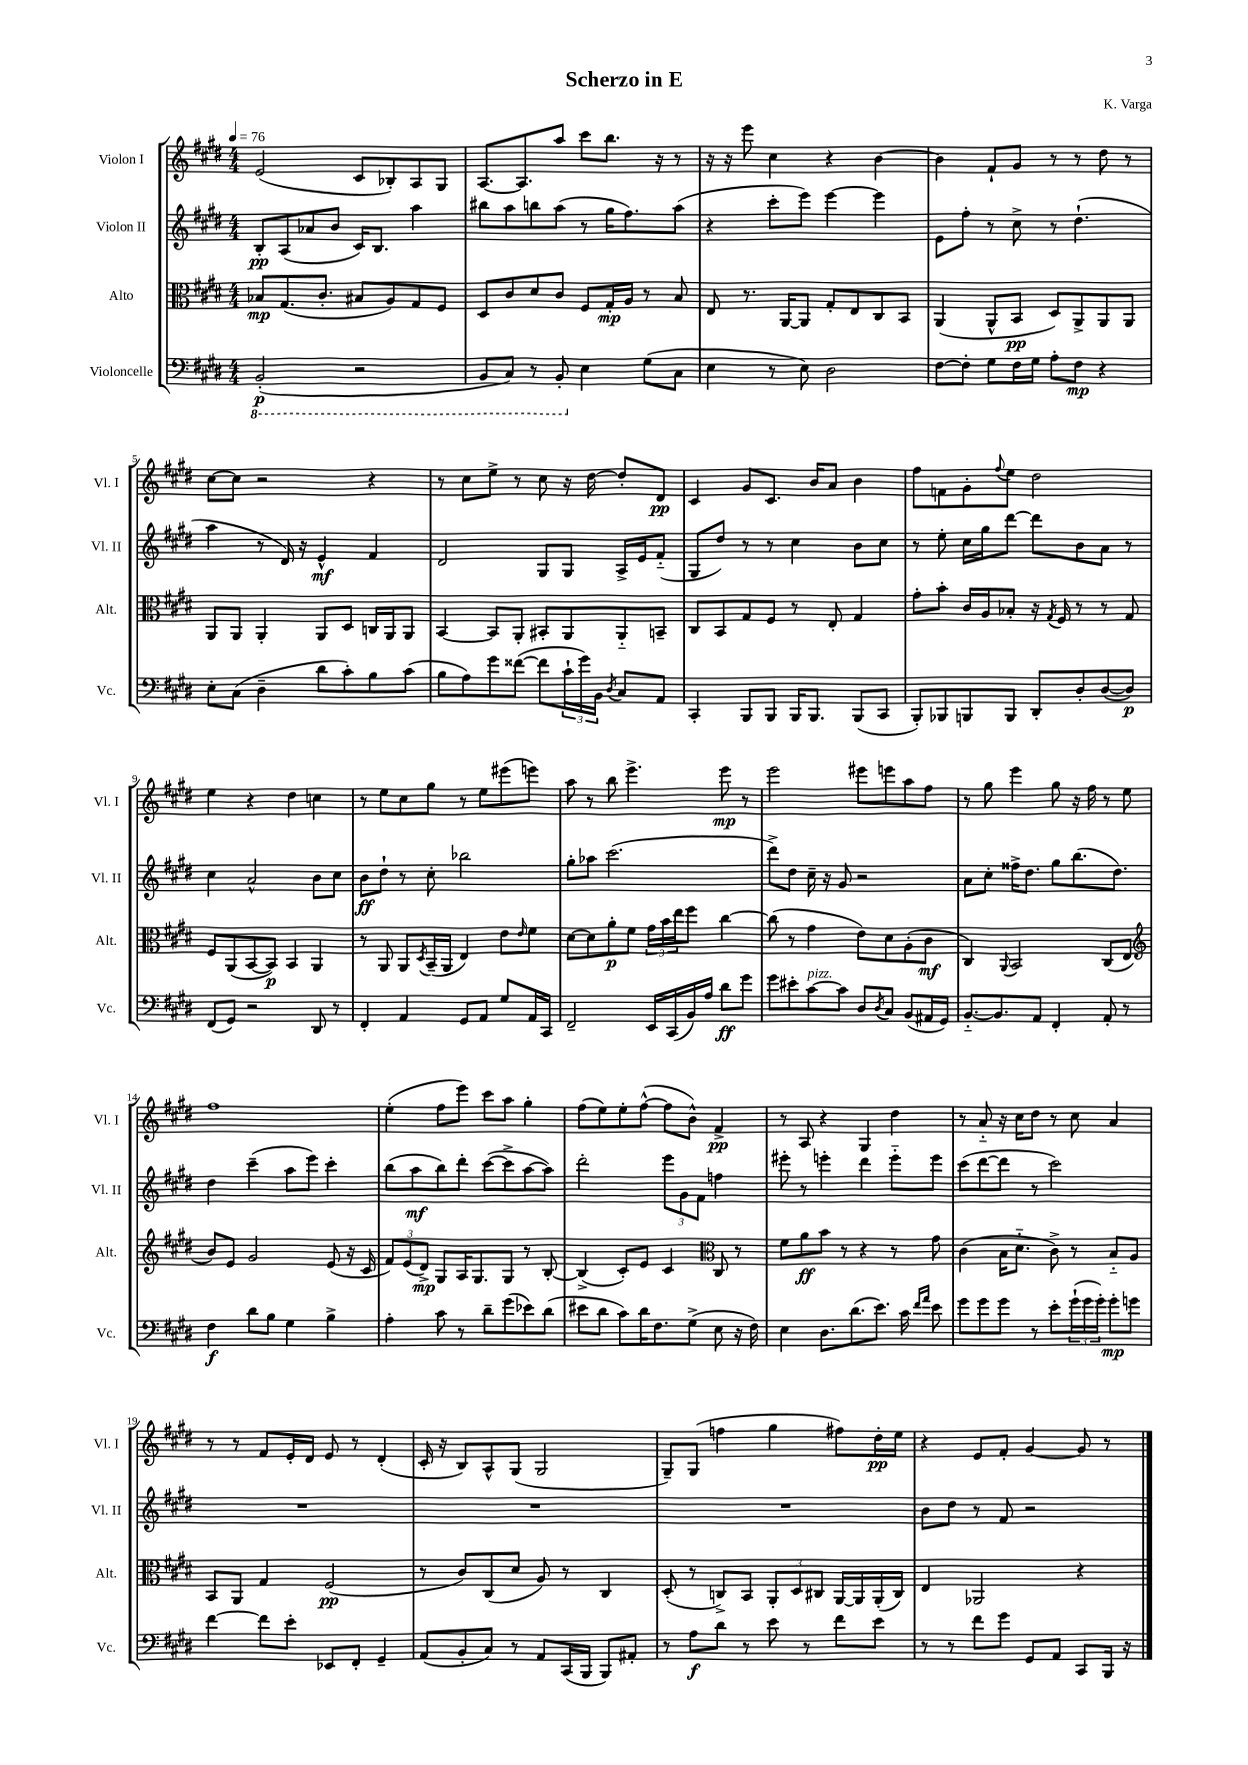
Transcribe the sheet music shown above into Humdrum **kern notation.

**kern	**kern	**kern	**kern
*staff4	*staff3	*staff2	*staff1
*clefF4	*clefC3	*clefG2	*clefG2
*k[f#c#g#d#]	*k[f#c#g#d#]	*k[f#c#g#d#]	*k[f#c#g#d#]
*M4/4	*M4/4	*M4/4	*M4/4
*MM76	*MM76	*MM76	*MM76
(2BBB'	8B-	8B'	(2e
.	(8.G#	(8A	.
.	.	8a-	.
.	8.c#'	.	.
.	.	8b	.
2r	8B#	16c#)	8c#
.	.	8.B	.
.	8A)	.	8B-')
.	8G#	4aa	8A
.	8F#	.	8G#
=	=	=	=
8BBB	8D#	8bb#	[8.A
8CC#)	8c#	8aa	.
.	.	.	8.A]
8r	8d#	8bb	.
8BBB'	8c#	(8aa	8aa
4E	8F#	8r	8ccc#
.	16G#'	16gg#	8.bb
.	16A	8.ff#)	.
(8G#	8r	.	.
.	.	.	16r
8C#	8B	(8aa	8r
=	=	=	=
4E	8E	4r	16r
.	.	.	16r
.	8.r	.	8eee
8r	.	8ccc#'	4cc#
.	[16AA	.	.
8E)	8AA]	8eee)	.
2D#	8G#'	[4eee	4r
.	8E	.	.
.	8C#	4eee]	[4b
.	8BB	.	.
=	=	=	=
[8F#	(4AA	8e	4b]
8F#']	.	8ff#'	.
8G#	8AA^^	8r	8f#`
16F#	8BB	8cc#^	8g#
16G#	.	.	.
8A'	8D#)	8r	8r
8F#	8AA^	(4.dd#`	8r
4r	8AA	.	8dd#
.	8AA	.	8r
=	=	=	=
8E'	8AA	4aa	[8cc#
(8C#	8AA	.	8cc#]
4D#~	4AA'	8r	2r
.	.	16d#)	.
.	.	16r	.
8d#	8AA	4e^^	.
8c#')	8D#	.	.
8B	16C	4f#	4r
.	16AA	.	.
(8c#	8AA	.	.
=	=	=	=
8B	[4BB	2d#	8r
8A)	.	.	8cc#
8g#	8BB]	.	8ee^
([8f##	8AA'	.	8r
8f##]	8BB#'	8G#	8cc#
24c#`	8AA	8G#	16r
24g#)	.	.	.
.	.	.	[16dd#
24BB	.	.	.
8qD#	.	.	.
8C#	8AA'~	16A^	8dd#']
.	.	16e	.
8AA	8BB~	(8f#'~	8d#
=	=	=	=
4CC#'	8C#	8G#	4c#
.	8BB	8dd#)	.
8BBB	8G#	8r	8g#
8BBB	8F#	8r	8.c#
16BBB	8r	4cc#	.
8.BBB	.	.	16b
.	8E'	.	8a
(8BBB	4G#	8b	4b
8CC#	.	8cc#	.
=	=	=	=
8BBB')	8g#'	8r	8ff#
8BBB-	8b'	8ee'	8f
8BBB	16c#	16cc#	8g#'
.	16A	16gg#	.
.	.	.	8qqff#
8BBB	8B-'	[8ddd#	8ee
8DD#'	16r	8ddd#]	2dd#
.	8qG#	.	.
.	16F#	.	.
8D#'	8r	8b	.
([8D#	8r	8a	.
8D#])	8G#	8r	.
=	=	=	=
(8FF#	8F#	4cc#	4ee
8GG#)	(8AA	.	.
2r	[8BB	2a^^	4r
.	8BB])	.	.
.	4BB	.	4dd#
8DD#	4AA	8b	4cc
8r	.	8cc#	.
=	=	=	=
4FF#'	8r	8b	8r
.	8AA	8dd#`	8ee
4AA	8AA	8r	8cc#
.	8qD#	.	.
.	(16BB~	8cc#'	8gg#
.	16AA	.	.
8GG#	4E)	2bb-	8r
8AA	.	.	8ee
8G#	8e	.	(8eee#
.	16qqe	.	.
16AA	8f#	.	8eee)
16CC#	.	.	.
=	=	=	=
2FF#~	[8d#	8gg#'	8aa
.	8d#]	8aa-	8r
.	8a'	(2.ccc#	8bb
.	8f#	.	4.eee^
16EE	24g#	.	.
.	24b	.	.
(16CC#	.	.	.
.	24ee	.	.
16BB)	8ff#	.	.
16A	.	.	.
8d#	[4cc#	.	8eee
8g#	.	.	8r
=	=	=	=
8g#	(8cc#]	8ddd#^)	2eee
8e#'	8r	8dd#	.
[8c#	4g#	16cc#~	.
.	.	16r	.
8c#]	.	8g#	.
8D#	8e)	2r	8eee#
8qD#	.	.	.
8C#	8d#	.	8eee
(8BB	(8A'	.	8aa
16AA#	8c#	.	8ff#
16GG#)	.	.	.
=	=	=	=
[8.BB'~	4C#)	8a	8r
.	.	8cc#'	8gg#
8.BB]	.	.	.
.	8qqAA	.	.
.	2BB	16ff##^	4eee
.	.	8.dd#	.
8AA	.	.	.
4FF#'	.	8gg#	8gg#
.	.	(8.bb	16r
.	.	.	16ff#
8AA'	(8C#	.	8r
.	.	8.dd#)	.
8r	8E	.	8ee
=	=	=	=
*	*clefG2	*	*
4F#	8b)	4dd#	1ff#
.	8e	.	.
8d#	2g#	(4ccc#~	.
8B	.	.	.
4G#	.	8aa	.
.	.	8eee)	.
4B^	(8e	4ccc#'	.
.	16r	.	.
.	16c#	.	.
=	=	=	=
4A'	12f#)	(8bb	(4ee'
.	(12e	.	.
.	.	8aa	.
.	12d#^)	.	.
8c#	8G#	8bb)	8ff#
8r	16A	8ddd#'	8eee)
.	8.G#	.	.
8d#~	.	([8ccc#	8ccc#
(8g#	8G#	8ccc#^]	8aa
8e-)	8r	[8aa	4gg#'
(8d#	[8B'	8aa])	.
=	=	=	=
8e#	(4B^]	2ddd#'	(8ff#
8d#	.	.	8ee)
8c#)	8c#')	.	8ee'
16d#	8e	.	([8ff#^^
8.F#	.	.	.
.	4c#	12eee	8ff#]
.	.	12g#	.
(8G#^	.	.	8b^^)
.	.	12f#	.
*	*clefC3	*	*
8E	8C#	4ff	4f#^
16r	8r	.	.
16F#)	.	.	.
=	=	=	=
4E	8f#	8eee#'	8r
.	8a	8r	8A
8.D#	8b	4eee'	4r
.	8r	.	.
(8.d#	.	.	.
.	4r	4ddd#	4G#
8.e)	.	.	.
.	8r	8eee'~	4dd#
16c#	.	.	.
16qqf#	.	.	.
16qqa	.	.	.
8e	8g#	8eee	.
=	=	=	=
8g#	(4c#	(8ccc#	8r
8g#	.	[8ddd#	8a'~
8g#	16B	8ddd#]	16r
.	8.d#'~	.	16cc#
8r	.	8r	8dd#
8e'	8c#^)	2ccc#)	8r
(24g#`	8r	.	8cc#
24g#	.	.	.
24g#')	.	.	.
8g#'	8B'~	.	4a
8g	8A	.	.
=	=	=	=
[4f#	8BB	1r	8r
.	8AA	.	8r
8f#]	4G#	.	8f#
8e'	.	.	16e'
.	.	.	16d#
8EE-	(2F#	.	8e
8FF#'	.	.	8r
4GG#~	.	.	(4d#'
=	=	=	=
(8AA	8r	1r	16c#'
.	.	.	16r
8BB'	8c#)	.	8B)
8C#)	(8C#	.	8A^^
8r	8d#	.	(8G#
8AA	8A)	.	2G#
(16CC#	8r	.	.
16BBB	.	.	.
8BBB)	4C#	.	.
8AA#'	.	.	.
=	=	=	=
8r	(8D#'	1r	8G#~)
8A	8r	.	(8G#
8d#	8C^)	.	4ff
8r	8BB	.	.
8e	12AA'	.	4gg#
.	12D#	.	.
8r	.	.	.
.	12C#	.	.
8f#	[16AA	.	8ff#)
.	16AA]	.	.
8e	(16AA'	.	16dd#'
.	16C#)	.	16ee
=	=	=	=
8r	4E	8b	4r
8r	.	8dd#	.
8f#	2AA-	8r	8e
8g#	.	8f#	8f#'
8GG#	.	2r	[4g#
8AA	.	.	.
8CC#	4r	.	8g#]
16BBB	.	.	8r
16r	.	.	.
==	==	==	==
*-	*-	*-	*-
